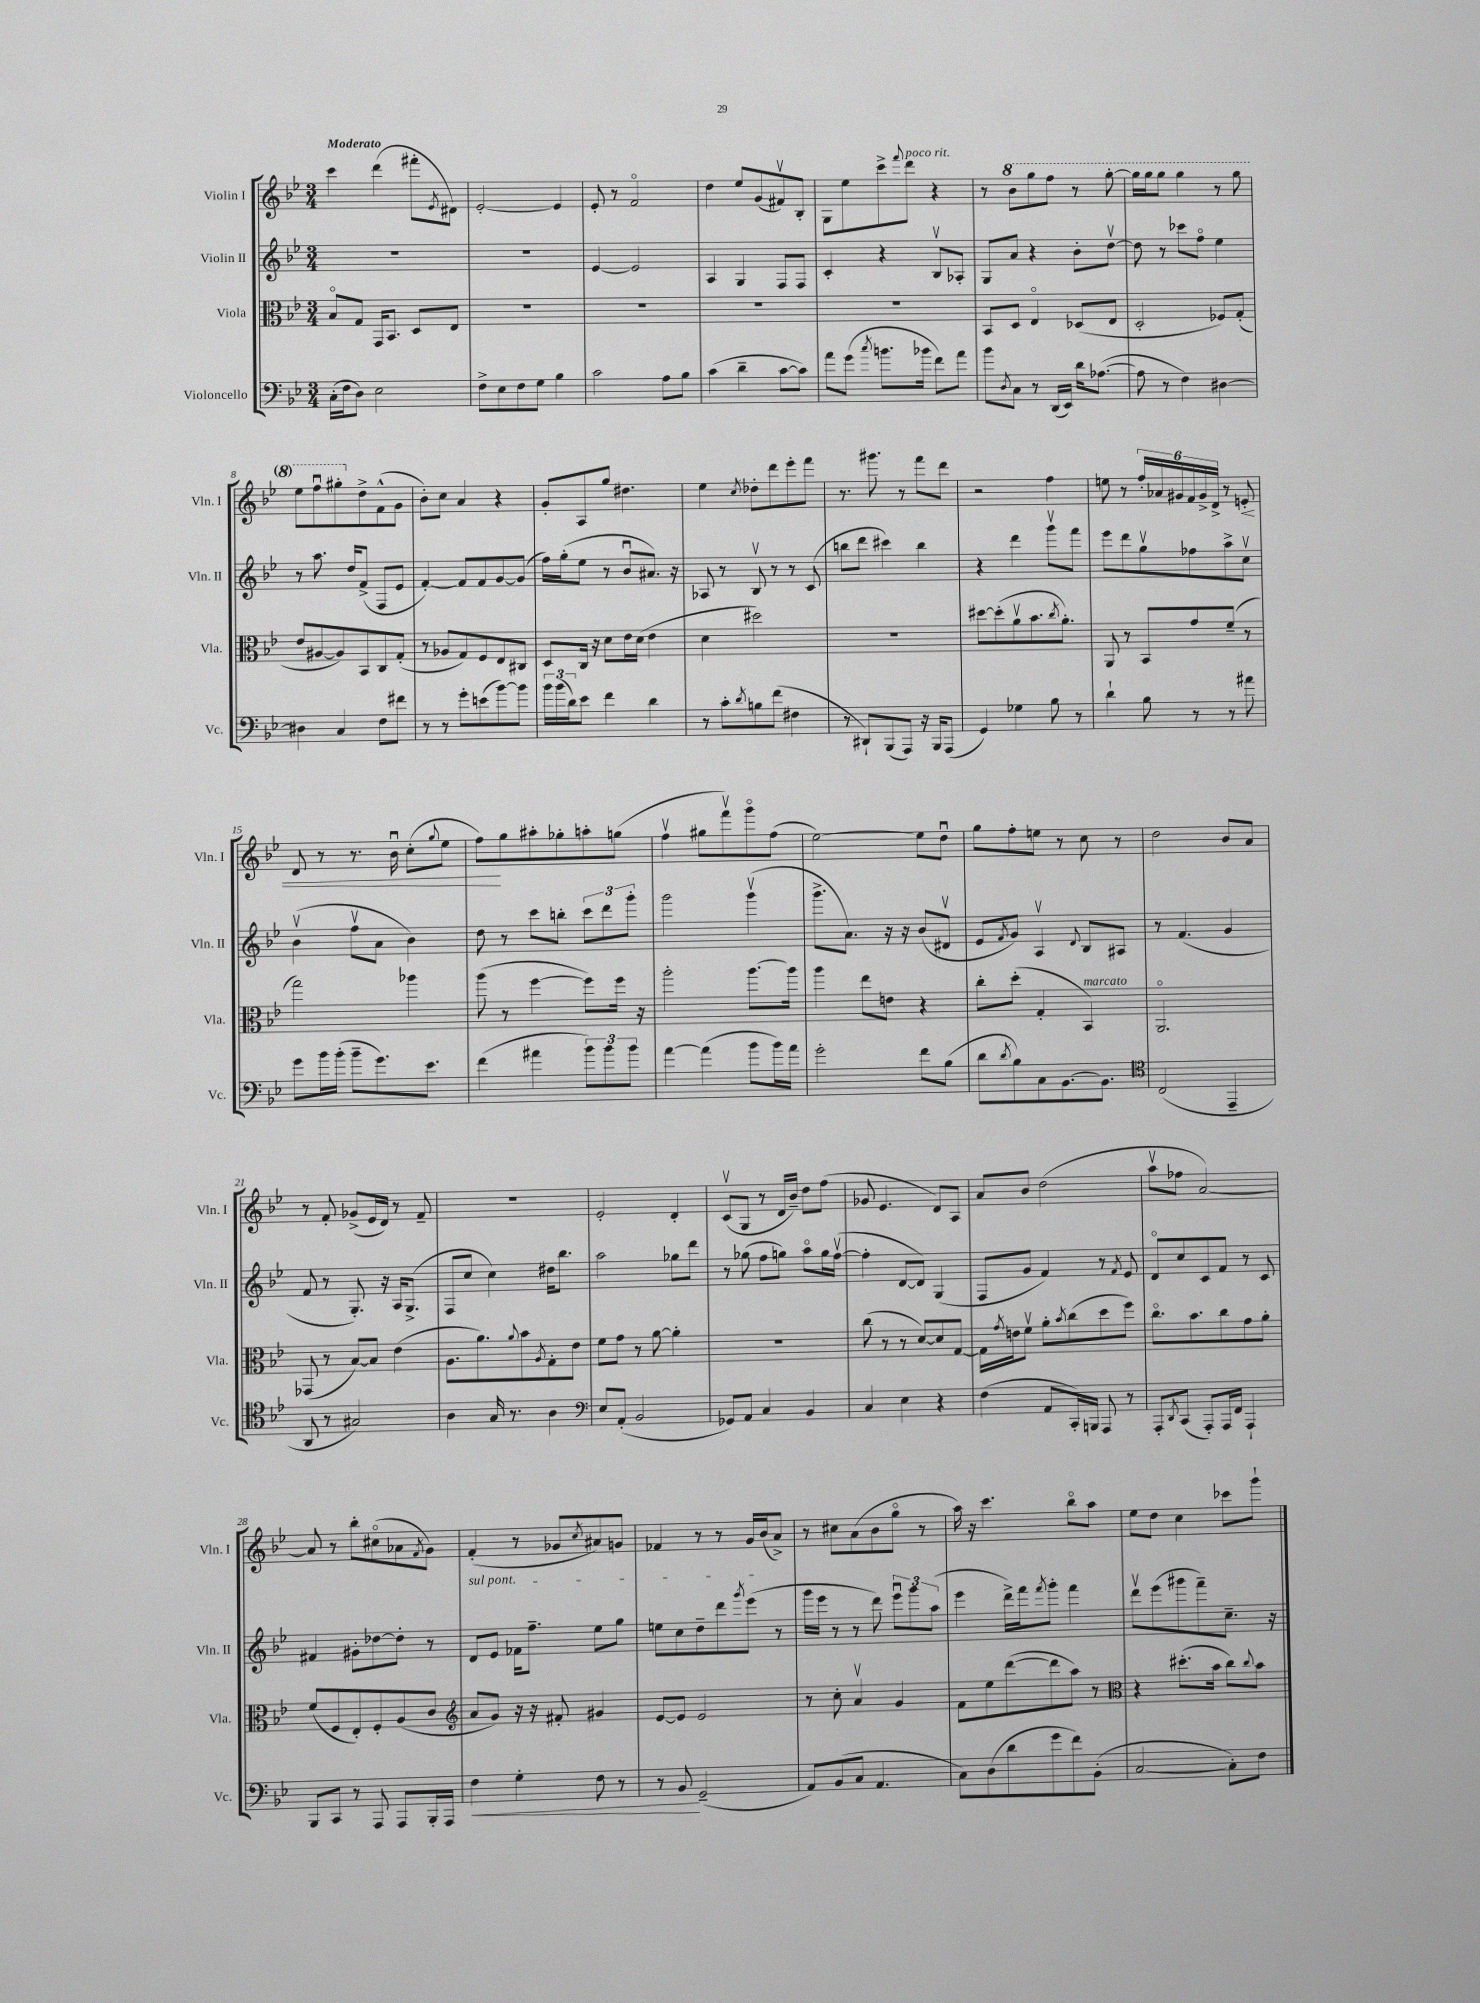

**kern	**kern	**kern	**kern
*staff4	*staff3	*staff2	*staff1
*clefF4	*clefC3	*clefG2	*clefG2
*k[b-e-]	*k[b-e-]	*k[b-e-]	*k[b-e-]
*M3/4	*M3/4	*M3/4	*M3/4
(16C'	8B-o	2.r	4ccc
16F	.	.	.
8D)	8G	.	.
2E-	16GG	.	(4ddd
.	8.BB-	.	.
.	8D	.	8fff#'
.	.	.	8qe-
.	8E-	.	8d#)
=	=	=	=
8F^	2.r	2.r	[2e-'
8E-	.	.	.
8F	.	.	.
8G	.	.	.
4B-	.	.	4e-]
=	=	=	=
2c	2.r	[4e-	8e-'
.	.	.	8r
.	.	2e-]	2fo
8A	.	.	.
8B-	.	.	.
=	=	=	=
(4c	2.r	4A	4dd
4d~	.	4G	8ee-
.	.	.	(8g
[8c	.	8F	8f#v)
8c])	.	8F	8B-'
=	=	=	=
8a	2.r	4c'	8G
(8g	.	.	8ee-
8qcc	.	.	.
8.b	.	4r	8ccc^
.	.	.	8qqfff
.	.	.	8ddd
16b-	.	.	.
8f)	.	8B-v	4r
8a	.	8A-'	.
=	=	=	=
8b-	8BB-	8G	8r
8qD	.	.	.
8C	8D	8a	8bb-
8r	4E-o	4r	8ggg
(16DD	.	.	8fff
16EE-)	.	.	.
16d	(8D-	8b-'	8r
([8.A-	.	.	.
.	8E-	[8ddv	[8ggg'
=	=	=	=
8A-]	2D'	8dd]	16ggg]
.	.	.	16ggg
8r	.	8r	8ggg
4F)	.	8ccc-	4ggg
.	.	8ffo	.
[4D#	8F-)	4ee-	8r
.	(8G'	.	8ggg
=	=	=	=
4D#]	8e-	8r	8eee-
.	[8A#	8.aa	8fffu
4C	8A#])	.	8ggg#'
.	.	16dd	.
.	8BB-	(8f^	8dd^
8F	8C	8F	(8f^^
8f#	(8G'	8e-	8g
=	=	=	=
8r	8r	[4f')	8b-')
8r	8A-	.	8cc
8g'	8G)	8f]	4a
(8e	8F	8f	.
[8b-)	8E-	[8g	4r
8b-]	8C#	(8g]	.
=	=	=	=
24b-	8D	16ff)	8g'
(24b-	.	.	.
.	.	(16gg'	.
24d)	.	.	.
8e-	16C	8ee-	8A
.	16r	.	.
4f	8d	8r	8gg
.	16e-	8b-u	4.dd#
.	(16d	.	.
4d	4e-	8.a#)	.
.	.	16r	.
=	=	=	=
8r	4d	8A-	4ee-
8c'	.	8r	.
8qd	.	.	8qcc
8B	2dd#)	8B-v	8dd-'
(8f	.	8r	8ddd
4F#	.	8r	8eee-'
.	.	(8c	8fff
=	=	=	=
8r	2.r	8bb	8.r
8DD#`)	.	8ddd	.
.	.	.	8.ggg#
(8BBB-	.	4ccc#)	.
8AAA)	.	.	8r
16r	.	4bb	8fff
16BBB-	.	.	.
(8AAA	.	.	8ddd
=	=	=	=
4GG)	[8dd#	4r	2r
.	(8dd#']	.	.
4G-	8av	4ddd	.
.	8.b-	.	.
8B-	.	8gggv	4ff
.	8qcc	.	.
.	8.a')	.	.
8r	.	8fff	.
=	=	=	=
4d`	8AA	8eee-	8ee
.	8r	8ddd	8r
8B-	8BB-	8ggv	24ff'
.	.	.	24a-
.	.	.	24g#
8r	8g	8ff-	24f
.	.	.	24g#^
.	.	.	24d^
8r	(8f~	8aa^	8r
8a#	8r	8ccv	8e'
=	=	=	=
8g	2gg)	(4b-v	8d
16b-	.	.	8r
(16b-'	.	.	.
8b-~	.	8ffv	8.r
8.g)	.	8a	.
.	.	.	16b-u
.	4aa-	4b-)	(8cc'
8.e-	.	.	.
.	.	.	8qqgg
.	.	.	8ee-
=	=	=	=
(4f	(8aa	8dd	8ff)
.	8r	8r	8gg
4a#	[4ff	8ccc	8aa#'
.	.	8bb'	8gg-'
12b-)	8ff])	12ccc	8aa'
12b-	.	12ddd	.
.	16ff	.	(8gg
12b-	.	12ggg'	.
.	16r	.	.
=	=	=	=
[4a	2aa'	2ggg	4ffv
(4a]	.	.	8gg#
.	.	.	8fffv)
8b-	[8.aa	(4gggv	8gggo
16b-)	.	.	(8ff
16a	16aa]	.	.
=	=	=	=
2g'	4aa	8.ggg^	[2ee-)
.	.	8.a)	.
.	8ee-	.	.
.	8e	16r	.
.	.	16r	.
8f	4r	(8b-	8ee-]
(8B-	.	8d#v	8ddu
=	=	=	=
8d	8cc'	8e-	8gg
8qd	.	8qf	.
8B-)	(8dd'	8g)	8ff'
8C	4G'	4Av	8ee
[8.BB-	.	.	8r
.	.	8qqd	.
.	4BB-)	8B-	8cc
8.BB-]	.	.	.
.	.	8A#	8r
=	=	=	=
*clefC4	*	*	*
(2C	2.AAo	8r	2dd
.	.	(4.f	.
4EE-~	.	4g	8b-
.	.	.	8a
=	=	=	=
8AA	(8GG-	8f	8r
8r	8r	8r	8f'
2G#)	[8B-)	8.G')	(8g-^
.	8B-]	.	16e-
.	.	16r	16d)
.	(4e-	16A	8r
.	.	(8.G^	.
.	.	.	8f~
=	=	=	=
4A	8.A	8F	2.r
.	.	8cc	.
.	8.a)	.	.
16G	.	4cc)	.
8.r	.	.	.
.	8qqa	.	.
.	8b-	.	.
.	8qA	.	.
4A	8G'	16dd#	.
.	.	8.bb-	.
.	8e-	.	.
=	=	=	=
*clefF4	*	*	*
8E-	8f	2aa	2e-'
(8AA'	8g	.	.
2BB-	8r	.	.
.	[8a	.	.
.	4a']	8gg-	4d'
.	.	8ddd	.
=	=	=	=
8GG-)	2.r	8r	(8cv
8AA	.	(8gg-	8G
4C	.	8ff	8r
.	.	8gg)	16d
.	.	.	16b-~)
4BB-	.	8aao	8dd
.	.	16gg	(8ff
.	.	([16ffv	.
=	=	=	=
4C	(8cc	4ff']	8g-
.	8r	.	4.e-
4E-	8r	[8d	.
.	[8d)	8d])	.
4r	8d]	(4G	8d)
.	[8G	.	8A
=	=	=	=
(4F	16G]	8F	8a
.	8qg	.	.
.	16e	.	.
.	8fv	8g	8b-
8AA	8a'	4f)	(2dd
.	8qb-	.	.
16CC')	(8cc	.	.
16BBB	.	.	.
8AAA	8dd	8r	.
.	.	8qf	.
8r	8ff)	8e-	.
=	=	=	=
8AAA'	8.cco	8do	8aav
8qDD	.	.	.
(8CC	.	8cc	8ff-
.	8.b-	.	.
8AAA')	.	8c	[2a)
16AAA	8cc	8f	.
16FF	.	.	.
4AAA`	8g	8r	.
.	8a'	8c	.
=	=	=	=
8BBB-	(8f	4f#	8a]
8CC	8F	.	8r
8r	8E-')	8g#'	8bb-'
8AAA	8F'	[8dd-	(8cc#o
8AAA	(8A	8dd-']	8a-
.	.	.	8qf
16BBB-'	8c	8r	8g)
16AAA	.	.	.
=	=	=	=
*	*clefG2	*	*
4F	8a	8d	(4f'
.	8g)	8e-	.
4G'	16r	16f-	8r
.	16r	8.ff~	.
.	8f#'	.	8g-
.	.	.	8qcc
8F	4g#	8ee-	8a#)
8r	.	8gg	8g
=	=	=	=
8r	[8e-	8ee	4f-
8BB-	8e-]	8cc	.
(2GG~	2e-	8dd~	8r
.	.	8ddd	8r
.	.	8qggg	.
.	.	(8eee-	16g
.	.	.	(16b-
.	.	8r	8a^)
=	=	=	=
8AA)	8r	16ggg	8r
.	.	16eee-	.
(8BB-	8cc'	8r	8cc#
8C	4av	8r	(8a
4.AA	.	8ddd)	8b-
.	4g	12eee-u	8ggo
.	.	12ggg	.
.	.	.	8r
.	.	(12aa	.
=	=	=	=
8C)	8f	4eee-	16aa)
.	.	.	16r
(8D	8ee-	.	4.ccc
8d	([8ddd	16ddd^)	.
.	.	16fff	.
.	.	8qfff	.
8g	8ddd]	8ggg'	.
8f)	8aa)	4fff	8bb-o
(8BB-'	8r	.	8aa
=	=	=	=
*	*clefC3	*	*
[2C	4r	8dddv	8ee-
.	.	(8eee-	8dd
.	(8.dd#'	8ggg#	4cc
.	.	8fff~)	.
.	16b-	.	.
8C'])	8cc)	8.cc~	8ccc-
.	8qqcc	.	.
8F	8b-	.	8ggg`
.	.	16r	.
==	==	==	==
*-	*-	*-	*-
